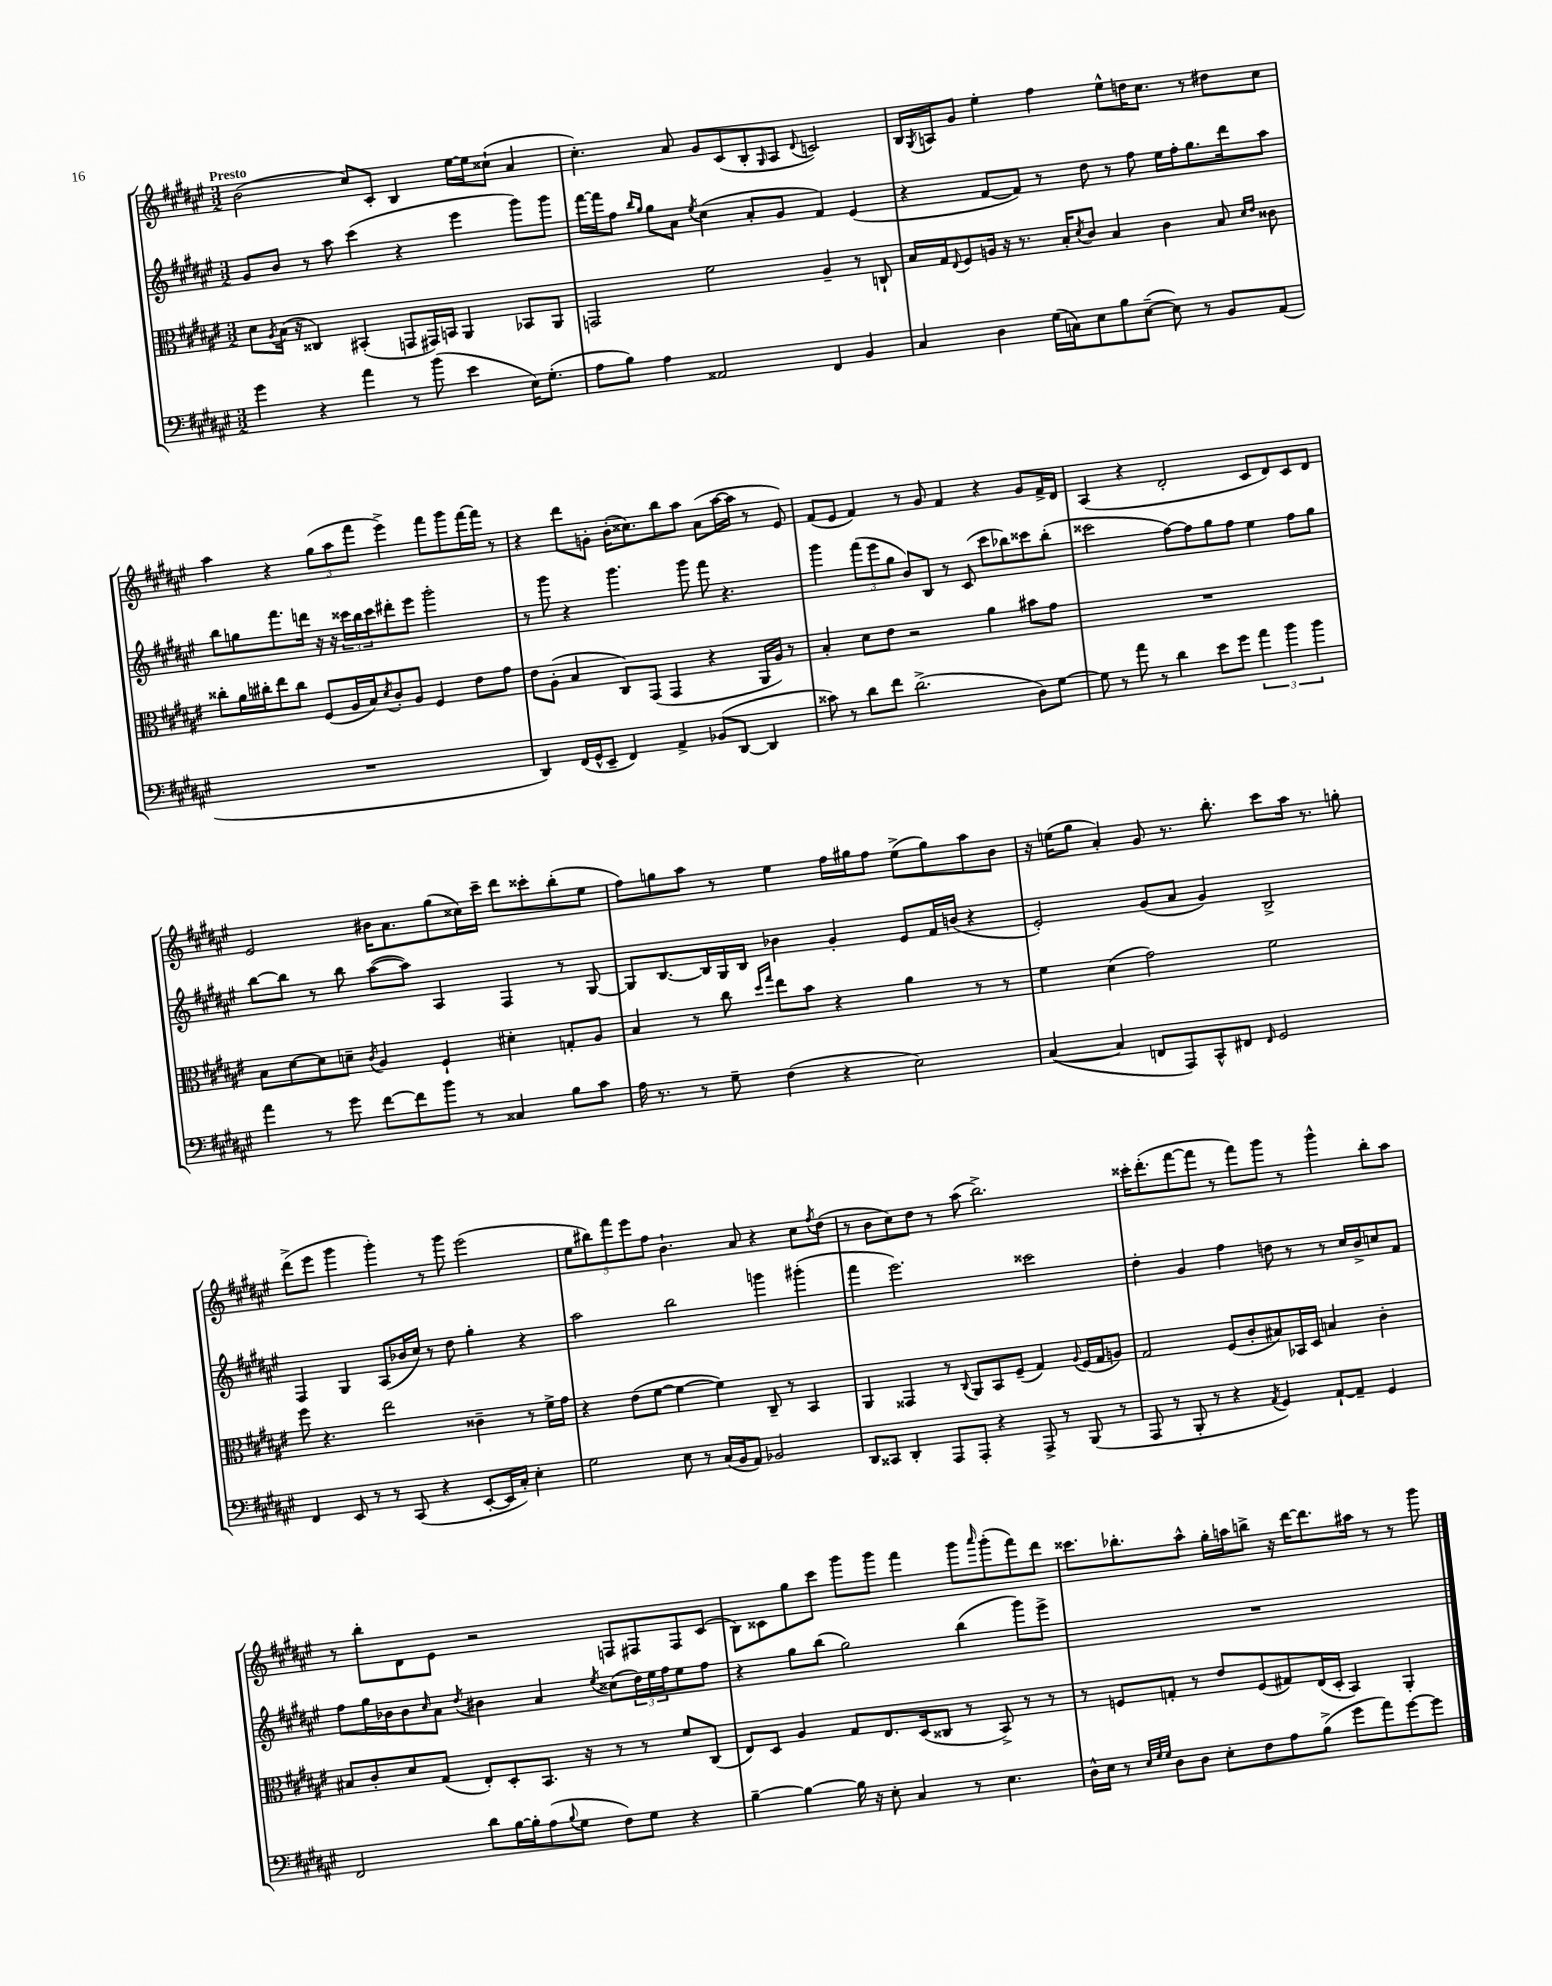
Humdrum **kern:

**kern	**kern	**kern	**kern
*staff4	*staff3	*staff2	*staff1
*clefF4	*clefC3	*clefG2	*clefG2
*k[f#c#g#d#a#e#]	*k[f#c#g#d#a#e#]	*k[f#c#g#d#a#e#]	*k[f#c#g#d#a#e#]
*M3/2	*M3/2	*M3/2	*M3/2
4g#	8d#	8g#	(2b
.	8qA#	.	.
.	(16B	8b	.
.	16r	.	.
4r	4C##)	8r	.
.	.	8aa#	.
4a#	(4BB#'	(4ccc#	8cc#)
.	.	.	8c#'
8r	8GG	4r	4B
(8b	16GG#)	.	.
.	16BB	.	.
4e#	4AA#	4eee#	[16ee#
.	.	.	16ee#]
.	.	.	(8cc##`
16E#)	8BB-	8ggg#)	4a#
(8.G#'	.	.	.
.	8AA#	8ggg#	.
=	=	=	=
8A#	2GG	[16fff#	4.cc#')
.	.	16fff#]	.
8B)	.	8ff#	.
.	.	16qqbb	.
.	.	16qqgg#	.
4A#	.	8gg#	.
.	.	8a#	8a#
.	.	8qee#	.
2AA##	2f#	(4cc#	8g#
.	.	.	(8c#
.	.	8a#'	8B'
.	.	.	16qqG#
.	.	8g#	8A#
.	.	.	8qqd#
4FF#	4A#~	4f#)	2c)
4BB	8r	(4e#	.
.	8C`	.	.
=	=	=	=
4C#	16B	4r	16B
.	.	.	8qG#
.	16G#	.	16A
.	8qqE#	.	.
.	8F#	.	8g#
4D#	16A	[8f#	4ee#'
.	16r	.	.
.	8.r	8f#])	.
(16G#	.	8r	4ff#
16C)	16B'	.	.
.	8qd#	.	.
8E#	8c#	8dd#	.
8B	4B	8r	8ee#^^
([8E#~	.	8ff#	16dd
.	.	.	8.cc#
8E#])	4c#	16ee#	.
.	.	16ff#'	.
8r	.	8.gg#	8r
8BB	8B	.	8dd#
.	.	16ddd#	.
.	16qqd#	.	.
.	16qqe#	.	.
(8AA#	8c##	8aa#	8cc#
=	=	=	=
1.r	8cc##'	8bb	4aa#
.	16a#	8gg	.
.	16cc#'	.	.
.	8ee#	8.fff#	4r
.	8cc#	.	.
.	.	16ddd	.
.	(8F#	16r	(12gg#
.	.	16r	.
.	.	.	12aa#
.	16A#	24ccc##	.
.	.	24bb	12fff#
.	16B)	.	.
.	.	24ccc##	.
.	8qd#	.	.
.	8c#'	8ddd#'	4eee#^)
.	8A#	8eee#	.
.	4F#	2ggg#'	8fff#
.	.	.	8ggg#
.	8e#	.	[16fff#
.	.	.	16fff#]
.	8g#	.	8r
=	=	=	=
4DD#)	8e#	8r	4r
.	(8A#'	8ggg#	.
(16FF#	4B	4r	8ddd#
16GG#^^	.	.	.
8EE#~	.	.	8g'
4FF#)	8C#)	4.ggg#	(16b'
.	.	.	8.cc##)
.	(8GG#	.	.
4AA#^	4GG#	.	8bb
.	.	8ggg#	8aa#
(8BB-	4r	8fff#	(8a#
[8DD#	.	4.r	[16aa#
.	.	.	16aa#]
4DD#]	16AA#	.	8r
.	16A#)	.	.
.	8r	.	8e#)
=	=	=	=
8c##)	4B'	4ggg#	(8f#
8r	.	.	8e#
8d#	8d#	(12fff#	4f#)
.	.	12eee#	.
8f#	8e#	.	.
.	.	12gg#	.
(2.d#^	2r	8b)	8r
.	.	8B	8g#
.	.	8r	4f#
.	.	(8c#	.
.	4a#	8ccc#	4r
.	.	8bb-)	.
8D#)	8b#	8ccc##	8g#
[8G#	8g#	(8bb-'	16f#^
.	.	.	16d#
=	=	=	=
8G#]	1.r	2ccc##	(4A#
8r	.	.	.
8a#	.	.	4r
8r	.	.	.
4d#	.	[8ff#)	2d#'
.	.	8ff#]	.
8e#	.	8gg#	.
8g#	.	8ff#	.
6a#	.	4ee#	8c#
.	.	.	8d#)
6b	.	.	.
.	.	8ff#	8c#
6b	.	.	.
.	.	8gg#	8d#
=	=	=	=
4a#	8B	[8bb	2e#
.	[8d#	8bb]	.
8r	8d#]	8r	.
8g#	8d~	8bb	.
.	8qc#	.	.
[8f#	4A#	([8aa#	16b#
.	.	.	8.a#
8f#]	.	8aa#])	.
8b	4F#`	4A#	(8gg#
8r	.	.	16cc##)
.	.	.	16ccc#~
4C##	4d#'	4F#	8ddd#
.	.	.	8ccc##'
8B	8G'	8r	(8bb'
8c#	8A#	[8G#	8ee#
=	=	=	=
16A#	4B	8G#]	8ff#)
8.r	.	.	.
.	.	[8.B	8gg
8r	8r	.	8aa#
.	.	16B]	.
8G#~	8cc#	16G#	8r
.	.	16B	.
.	16qqdd#	.	.
.	16qqgg#	.	.
(4F#	8ee#	4b-	4ee#
.	8b	.	.
4r	4r	4g#'	16ff#
.	.	.	16gg#
.	.	.	8ff#
2E#)	4a#	8e#	(8ee#^
.	.	16f#	8gg#)
.	.	(16b	.
.	8r	4r	8aa#
.	8r	.	8b
=	=	=	=
([4C#	4f#	2e#')	16r
.	.	.	(16ee
.	.	.	8gg#
4C#]	(4d#	.	4a#')
8FF	2g#)	(8g#	8g#
8AAA#)	.	8a#	8.r
8CC#^^	.	4g#)	.
.	.	.	8.bb'
8FF#	.	.	.
16qqFF#	.	.	.
2GG#	2f#	2B^	8ccc#
.	.	.	16aa#
.	.	.	8.r
.	.	.	8gg'
=	=	=	=
4FF#	8ff#	4F#	(8ddd#^
.	4.r	.	8eee#
8EE#	.	4G#	4ggg#
8r	.	.	.
8r	2ee#	(8A#	4ggg#')
(8CC#	.	16b-	.
.	.	16cc#)	.
4r	.	8r	8r
.	.	8dd#	8ggg#
[8EE#'	4c##~	4gg#'	(2eee#
16EE#]	.	.	.
16C#')	.	.	.
4E#'	8r	4r	.
.	16f#^	.	.
.	16g#	.	.
=	=	=	=
2G#	4r	2aa#	10ee#
.	.	.	10bb#)
.	.	.	10fff#
.	(8e#	.	.
.	.	.	10eee#
.	[8f#	.	.
.	.	.	10ff#
8E#	4f#_	2bb	4.b`
8r	.	.	.
(16C#	4f#])	.	.
16BB	.	.	.
8AA#)	.	.	8a#
2BB-	8C#~	4ggg	4r
.	8r	.	.
.	4BB	(4ggg#'	8cc#
.	.	.	8qff#
.	.	.	(8dd#
=	=	=	=
8DD#	4AA#	4fff#	8r
8CC##	.	.	8b
4DD#'	4GG##	2.eee#)	8cc#)
.	.	.	8dd#
8AAA#	8r	.	8r
.	8qqC#	.	.
8AAA#'	8AA#	.	(8aa#
4r	8BB	.	2.bb^)
.	(8F#~	.	.
8AAA#^	4G#)	2ccc##	.
8r	.	.	.
.	8qqA#	.	.
(8BBB	(16F#	.	.
.	16G#	.	.
8r	8A)	.	.
=	=	=	=
8AAA#	2G#	4dd#'	16ccc##'
.	.	.	(8.ddd#'
8r	.	.	.
8BBB'	.	4g#	[8fff#
8r	.	.	8fff#]
4r	(8F#	4ff#	8r
.	8c#'	.	8fff#)
8qAA#	.	.	.
4GG#)	8B#)	8dd	8ggg#
.	16BB-	8r	8r
.	16D#	.	.
[8AA#`	4B	8r	4ggg#^^
8AA#~]	.	16cc#	.
.	.	16b^	.
4GG#	4c#'	8cc	8bb'
.	.	8f#	8aa#
=	=	=	=
2FF#	8B#	8ff#	8r
.	8c#'	16gg#	8bb'
.	.	16b-	.
.	8d#	8b-	8d#
.	.	16qqcc#	.
.	(8G#	8a#	8e#
.	.	8qdd#	.
8d#	8E#')	4b#	2r
[16B	8D#'	.	.
16B']	.	.	.
(8A#	8.BB	4a#	.
8qqB	.	.	.
8G#	.	.	.
.	16r	.	.
.	.	8qee#	.
8F#)	8r	(8cc##	8F
8G#	8r	24dd#)	8F#
.	.	24ee#	.
.	.	24ff#	.
4r	8f#	8ee#	8F#
.	(8C#	8ff#	(8c#
=	=	=	=
[4B~	8E#)	4r	8B)
.	8D#	.	8c##
4B_	4A#	8gg#	8gg#
.	.	(8bb	8ccc#
16B]	8G#	2gg#)	8ggg#
16r	.	.	.
8E#'	8.E#	.	8ggg#
4C#	.	.	4fff#
.	(16D#	.	.
.	8C##	.	.
8r	8r	(4bb	8ggg#
.	.	.	16qqaaa#
4.E#	8BB^)	.	(8ggg#'
.	8r	8ggg#)	8fff#)
.	8r	8eee#^	8ddd#
=	=	=	=
16D#^^	8r	1.r	8.ccc##
16E#	.	.	.
8r	8F	.	.
.	.	.	8.bb-'
32qqE#	.	.	.
32qqG#	.	.	.
32qqG#	.	.	.
8D#	8G'	.	.
8D#	8r	.	8aa#^^
8E#'	8e#	.	16gg#'
.	.	.	16aa
8F#	(8F	.	8bb^
8A#	8G#)	.	16r
.	.	.	[16ddd#
(8B^	(16E#	.	8.ddd#]
.	16D#'	.	.
8g#	4BB)	.	.
.	.	.	16aa#
8a#)	.	.	8r
[8g#	4AA#'	.	8r
8g#]	.	.	8ggg#
==	==	==	==
*-	*-	*-	*-
